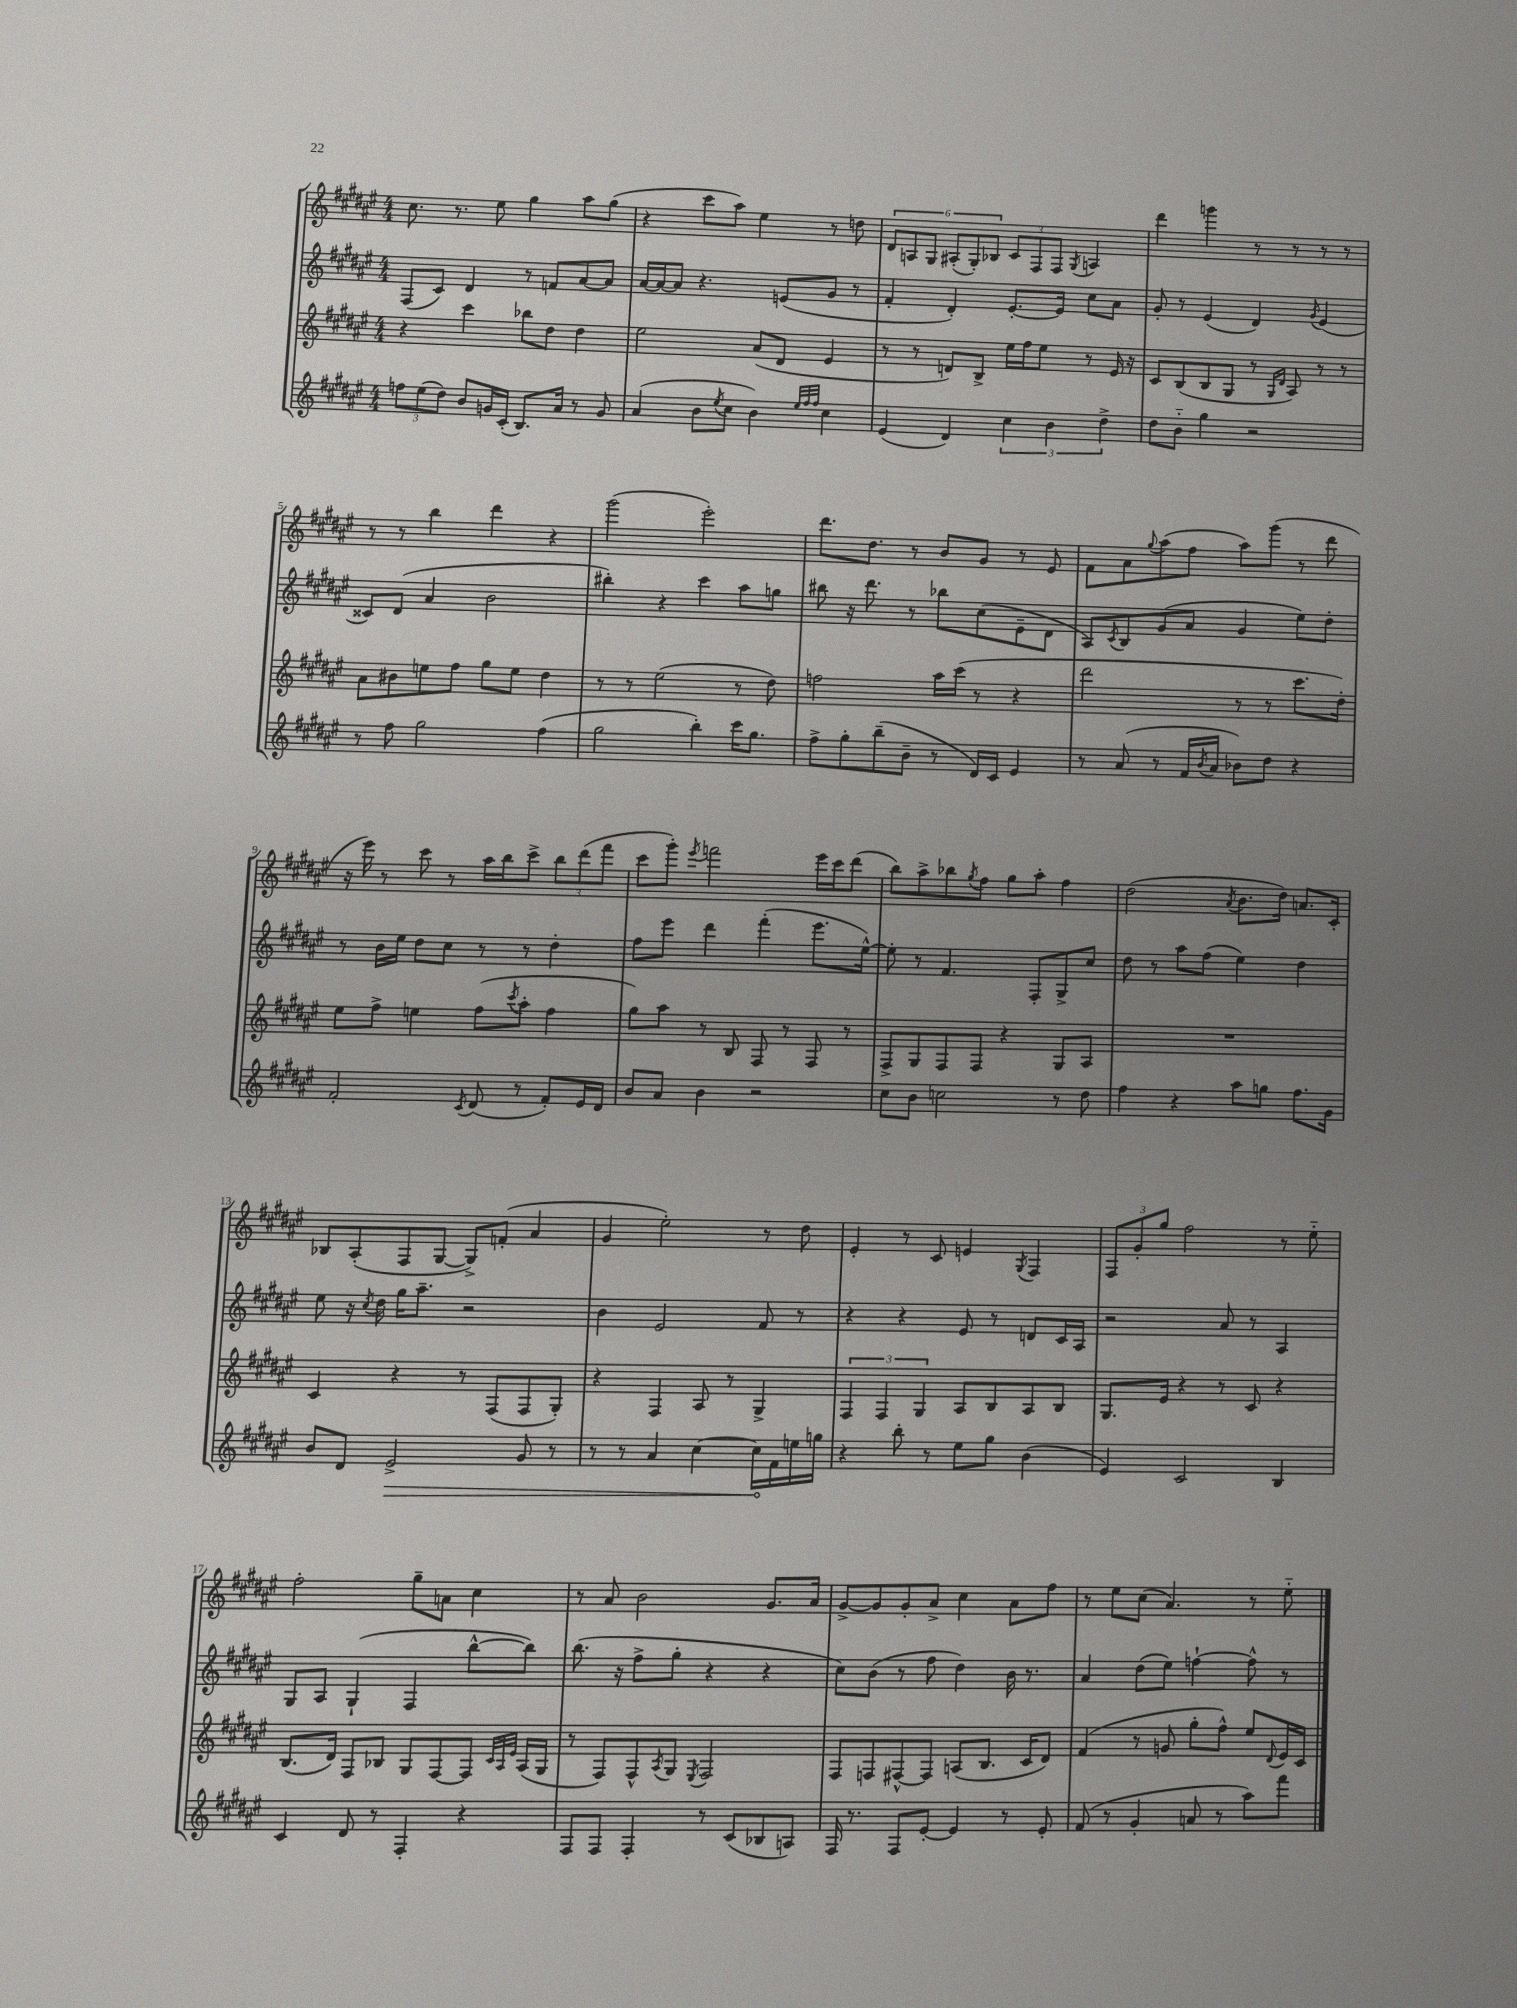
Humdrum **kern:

**kern	**kern	**kern	**kern
*staff4	*staff3	*staff2	*staff1
*clefG2	*clefG2	*clefG2	*clefG2
*k[f#c#g#d#a#e#]	*k[f#c#g#d#a#e#]	*k[f#c#g#d#a#e#]	*k[f#c#g#d#a#e#]
*M4/4	*M4/4	*M4/4	*M4/4
12ff\L	4r	(8F#/L	8.cc#\
(12ee#\	.	.	.
.	.	8c#/J)	.
12dd#\J)	.	.	.
.	.	.	8.r
8b/L	4ccc#\	4d#/	.
16g/L	.	.	8ee#\
(16c#'/JJ	.	.	.
8.B/L)	8bb-\L	8r	4gg#\
.	8dd#\J	8f/L	.
16a#/Jk	.	.	.
8r	4dd#\	[8a#/	8aa#\L
8g/	.	8a#/]J	(8gg#\J
=	=	=	=
(4a#/	2ee#\	[16a#/LL	4r
.	.	16a#/_J	.
.	.	8a#/]J	.
8b\L	.	4.r	8ccc#\L
8qee#/	.	.	.
8cc#\J	.	.	8aa#\J)
4b\)	(8a#/L	.	4ee#\
.	8d#/J	(8e/L	.
32qqee#/LLL	.	.	.
32qqff#/	.	.	.
32qqff#/JJJ	.	.	.
4cc#\	4e#/	8g#/J	8r
.	.	8r	8dd\
=	=	=	=
(4e#/	8r	4f#'/	12d#/L
.	.	.	12A/
.	8r	.	.
.	.	.	12G#/J
4d#/)	8d/L)	4d#'/)	(12A#'/L
.	.	.	12G#'/)
.	8B^/J	.	.
.	.	.	12B-/J
6cc#\	16ee#\LL	[8.e#'/L	12c#/L
.	16ff#\J	.	.
.	.	.	12F#/
.	8ee#\J	.	.
6b\	.	.	12F#/J
.	.	16e#/]Jk	.
.	.	.	8qG#/
.	8r	8cc#\L	4A/
6dd#^\	.	.	.
.	16e#/	8a#\J	.
.	16r	.	.
=	=	=	=
8dd#\L	8c#/L	8g#'/	4ddd#\
8b'~\J	(8B/	8r	.
4gg#\	8B/	(4e#/	4ggg\
.	8G#/J	.	.
2r	8r	4d#/)	8r
.	16qqG#/LL	.	.
.	16qqd#/JJ	.	.
.	8A#/)	.	8r
.	.	8qg#/	.
.	8r	(4e#/	8r
.	8r	.	8r
=	=	=	=
8r	8a#\L	8c##/L)	8r
8ff#\	8b#\	(8d#/J	8r
2gg#\	8ee\	4a#/	4bb\
.	8ff#\J	.	.
.	8gg#\L	2b\	4ddd#\
.	8ee\J	.	.
(4ff#\	4dd#\	.	4r
=	=	=	=
2gg#\	8r	4bb#'\)	(2ggg#\
.	8r	.	.
.	(2ee#\	4r	.
4bb'\)	.	4ccc#\	2eee#'\)
16ccc#\LK	8r	8aa#\L	.
8.gg#\J	.	.	.
.	8dd#\)	8gg\J	.
=	=	=	=
8ff#^\L	2ff\	8bb#\	8.ddd#\L
8gg#'\	.	16r	.
.	.	8.ddd#\	8.dd#\J
(8bb~\	.	.	.
8b~\J	.	8r	8r
8r	16aa#\LL	8bb-\L	8b/L
.	(16ccc#\JJ	.	.
16d#/LL)	8r	(8cc#\	8g#/J
16c#/JJ	.	.	.
4e#/	4r	8e#~\	8r
.	.	8d#\J	8e#/
=	=	=	=
8r	2ddd#\	8A#/L)	8f#\L
.	.	8qc#/	.
(8a#/	.	8B/	8a#\
.	.	.	8qqgg#/
8r	.	(8g#/	(8aa#\
16f#/LL	.	8a#/J	8ff#\J
8qb/	.	.	.
16a#/JJ	.	.	.
8b-\L)	8r	4g#/	8aa#\L)
8dd#\J	8r	.	(8ggg#\J
4r	8.ccc#\L	8ee#\L)	8r
.	.	8dd#'\J	8ddd#\
.	16dd#'\Jk)	.	.
=	=	=	=
2f#'/	8ee#\L	8r	16r
.	.	.	16eee#\)
.	8ff#^\J	16b\LL	8r
.	.	16ee#\JJ	.
.	4ee\	8dd#\L	8ccc#\
.	.	8cc#\J	8r
8qc#/	.	.	.
(8d#/	(8ff#\L	8r	16aa#\LL
.	.	.	16bb\J
.	8qccc#/	.	.
8r	8aa#'\J	8r	8ccc#^\J
8f#'/L)	4ff#\	4dd#'\	12bb\L
.	.	.	(12ddd#\
16e#/L	.	.	.
.	.	.	12fff#\J
16d#/JJ	.	.	.
=	=	=	=
8b/L	8gg#\L)	8ff#\L	8ccc#\L
8a#/J	8aa#\J	8eee#\J	8ggg#'\J)
.	.	.	8qeee#/
4b\	8r	4ddd#\	2fff\
.	8B/	.	.
2r	8F#/	(4fff#'\	.
.	8r	.	.
.	8F#/	8.eee#\L	16eee#\LL
.	.	.	16ccc#\J
.	8r	.	(8ddd#\J
.	.	[16ee#^^\Jk)	.
=	=	=	=
8cc#\L	8F#^/L	8ee#'\]	8bb\L)
8b\J	8G#/	8r	8aa#^\
2cc\	8F#/	4.f#/	8bb-\
.	.	.	8qgg#/
.	8F#/J	.	8ff#\J
.	4r	.	8gg#\L
.	.	8F#'/L	8aa#'\J
8r	8G#/L	8G#^/	4ff#\
8dd#\	8A#/J	8cc#/J	.
=	=	=	=
4ff#\	1r	8dd#\	(2dd#\
.	.	8r	.
4r	.	8aa#\L	.
.	.	(8ff#\J	.
.	.	.	8qa#/
8aa#\L	.	4ee#\)	8.b\L
8gg\J	.	.	.
.	.	.	16dd#\Jk)
8.ff#\L	.	4dd#\	8.a/L
16g#\Jk	.	.	16c#'/Jk
=	=	=	=
8b/L	4c#/	8ee#\	8B-/L
8d#/J	.	16r	(8A#'/
.	.	8qcc#/	.
.	.	16dd#\	.
2e#^/	4r	16gg#\LK	8F#/
.	.	8.aa#~\J	.
.	.	.	[8G#/J
.	8r	2r	8G#^/]L)
.	(8F#/L	.	(8f'/J
8g#/	8F#/	.	4a#/
8r	8G#'/J)	.	.
=	=	=	=
8r	4r	4b\	4g#/
8r	.	.	.
4a#/	4F#/	2e#/	2ee#'\)
[4cc#\	8A#/	.	.
.	8r	.	.
16cc#\]LL	4G#^/	8f#/	8r
16f#\	.	.	.
16ee\	.	8r	8dd#\
16gg\JJ	.	.	.
=	=	=	=
4r	6F#/	4r	4e#'/
.	6F#/	.	.
8bb'\	.	4r	8r
.	6G#/	.	.
8r	.	.	8c#/
8ee#\L	8A#/L	8e#/	4e/
8gg#\J	8B/	8r	.
.	.	.	8qG#/
(4b\	8A#/	8d/L	4F#/
.	8B/J	16c#/L	.
.	.	16A#/JJ	.
=	=	=	=
4e#/)	8.G#/L	2r	12F#/L
.	.	.	12g#'/
.	.	.	12gg#/J
.	16e#/Jk	.	.
2c#/	4r	.	2ff#\
.	8r	8a#/	.
.	8c#/	8r	.
4B/	4r	4A#/	8r
.	.	.	8ee#'~\
=	=	=	=
4c#/	(8.B/L	8G#/L	2ff#'\
.	.	8A#/J	.
.	16d#/Jk)	.	.
8d#/	8F#/L	(4G#`/	.
8r	8B-/J	.	.
4F#'/	8G#/L	4F#/	8gg#~\L
.	[8F#/	.	8a\J
4r	8F#/]J	[8bb^^\L	4cc#\
.	32qqc#/LLL	.	.
.	32qqA#/	.	.
.	32qqe#/JJJ	.	.
.	(16A#/LL	8bb\]J)	.
.	16G#/JJ	.	.
=	=	=	=
8F#/L	8r	(8.bb\	8r
8F#/J	8F#/L)	.	8a#/
.	.	16r	.
4F#'/	8F#^^/	8ff#^\L	2b\
.	8qA#/	.	.
.	8G#/J	8gg#'\J	.
.	8qE#/	.	.
8r	2F#/	4r	.
(8c#/L	.	.	.
8B-/	.	4r	8.g#/L
8A/J)	.	.	.
.	.	.	16a#/Jk
=	=	=	=
16F#/	8F#/L	8cc#\L)	[8g#^/L
8.r	.	.	.
.	8F/	(8b\J	8g#/]
8F#/L	[8F#^^/	8r	8g#'/
[8e#'/J	8F#/]J	8ff#\	8a#^/J
4e#/]	(8A/L	4dd#\)	4cc#\
.	8.B/J	.	.
8r	.	16b\	8a#\L
.	16c#/LK	8.r	.
8e#'/	8d#/J)	.	8ff#\J
=	=	=	=
(8f#/	(4f#/	4a#/	8r
8r	.	.	8ee#\L
4g#'/	8r	(8dd#\L	(8cc#\J
.	8g/	8ee#\J)	4.a#/)
8a/	8gg#'\L	[4ff`\	.
8r	8ff#^^\J)	.	.
8aa#\L)	8ee#/L	8ff^^\]	8r
.	8qqd#/	.	.
8fff#\J	16e#/L	8r	8ee#'~\
.	16c#/JJ	.	.
==	==	==	==
*-	*-	*-	*-
